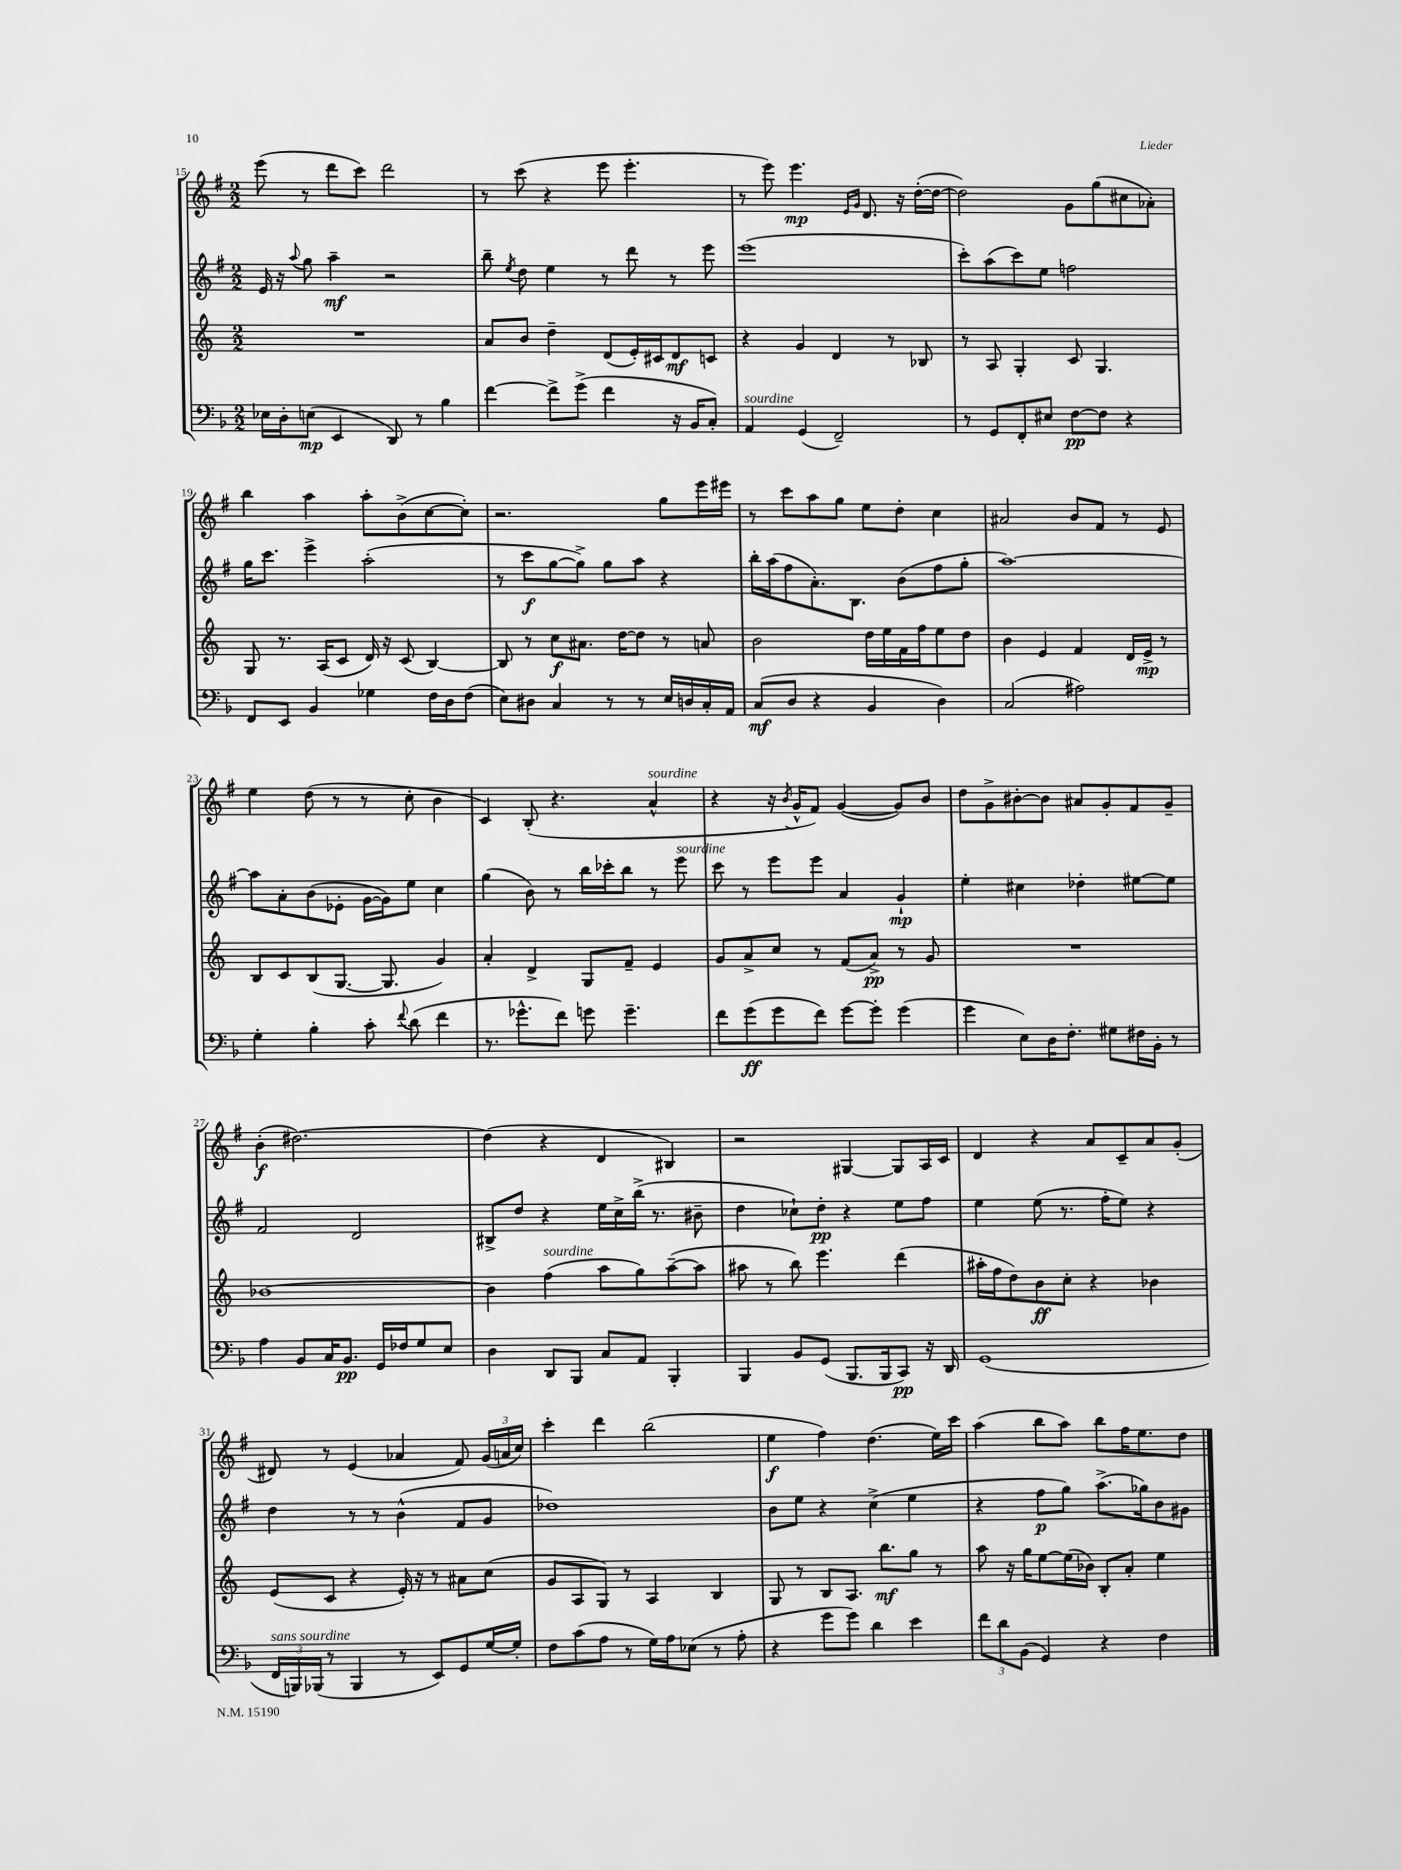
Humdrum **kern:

**kern	**kern	**kern	**kern
*staff4	*staff3	*staff2	*staff1
*clefF4	*clefG2	*clefG2	*clefG2
*k[b-]	*k[]	*k[f#]	*k[f#]
*M2/2	*M2/2	*M2/2	*M2/2
16E-\LL	1r	16e/	(8eee\
16D'\J	.	16r	.
.	.	8qqaa/	.
(8E\J	.	8gg\	8r
4EE/	.	4aa~\	8ddd\L
.	.	.	8ccc\J)
8DD/)	.	2r	2ddd\
8r	.	.	.
4B-\	.	.	.
=	=	=	=
[4f\	8a/L	8bb~\	8r
.	.	8qee/	.
.	8b/J	8dd\	(8ccc\
8f^\]L	4dd~\	4ee\	4r
(8g^\J	.	.	.
4f\	(8d/L	8r	8eee\
.	16e'/L)	8ddd\	4.eee'\
.	16c#/J	.	.
16r	8d/	8r	.
16BB-/LK	.	.	.
8C'/J)	8c/J	8eee\	.
=	=	=	=
4AA/	4r	(1eee	8r
.	.	.	8eee\)
(4GG/	4g/	.	4.eee\
2FF~/)	4d/	.	.
.	.	.	16qqe/LL
.	.	.	16qqg/JJ
.	.	.	8.d/
.	8r	.	.
.	.	.	16r
.	8B-/	.	([16dd'\LL
.	.	.	16dd\_JJ
=	=	=	=
8r	8r	8ccc'\L)	2dd\])
8GG/L	8A/	(8aa\	.
8FF'/	4G'/	8ccc\)	.
8E#/J	.	8ee\J	.
[8F\L	8c/	2ff\	8g\L
8F\]J	4.G/	.	(8gg\
4r	.	.	8cc#\
.	.	.	8a-'\J)
=	=	=	=
8FF/L	8G/	16gg\LK	4bb\
.	.	8.ccc\J	.
8EE/J	8.r	.	.
4BB-/	.	4eee^\	4aa\
.	(16A/LK	.	.
.	8c/J	.	.
4G-\	16d/)	(2aa'\	8aa'\L
.	16r	.	.
.	(8c/	.	(8b^\
16F\LL	[4B/)	.	[8cc\
16D\J	.	.	.
(8F\J	.	.	8cc'\]J)
=	=	=	=
8E\L)	8B/]	8r	2.r
8D#\J	8r	8ccc\L	.
4C/	8cc\L	[8gg\	.
.	8.a#\J	8gg^\]J)	.
8r	.	8gg\L	.
.	[16dd\LK	.	.
8r	8dd\]J	8aa\J	.
16E/LL	8r	4r	8gg\L
16D/	.	.	.
16C'/	8a/	.	16eee\L
16AA/JJ	.	.	16eee#\JJ
=	=	=	=
(8C/L	2b\	16bb'\LL	8r
.	.	(16aa\J	.
8D/J	.	8ff#\	8ccc\L
4r	.	8.a'\)	8aa\
.	.	.	8gg\J
.	.	8.B\J	.
4BB-/	16dd\LL	.	8ee\L
.	16ee\	.	.
.	16f\	(8b\L	8dd'\J
.	16ff\J	.	.
4D\)	8ee\	8ff#\	4cc\
.	8dd\J	8gg'\J	.
=	=	=	=
(2C/	4b\	[1aa)	2a#/
.	4e/	.	.
2A#\)	4f/	.	8b/L
.	.	.	8f#/J
.	16d/LL	.	8r
.	16e^/JJ	.	.
.	8r	.	8e/
=	=	=	=
4G'\	8B/L	8aa\]L	4ee\
.	8c/	8a'\	.
4B-'\	(8B/	(8b\	(8dd\
.	[8.G/J	8e-'\J	8r
8c'\	.	[16g\LL	8r
.	8.G/]	16g\]J)	.
8qqf/	.	.	.
(8d\	.	8ee\J	8cc'\
4f\	4g/)	4cc\	4b\
=	=	=	=
8.r	4a'/	(4gg\	4c/)
8.g-^^\L	.	.	.
.	4d^/	8b\)	(8B'/
8f\J)	.	8r	4.r
8g\	8G/L	16bb\LL	.
.	.	16ccc-'\J	.
4.g~\	8f~/J	8bb\J	.
.	4e/	8r	4a^^/
.	.	8eee\	.
=	=	=	=
8f\L	8g/L	8ccc\	4r
(8g\	8a^/	8r	.
8g\	8cc/J	8eee\L	16r
.	.	.	8qb/
.	.	.	16g^^/LK
8f\J)	8r	8eee\J	8f#/J)
[8g\L	(8f/L	4a/	([4g/
8g'\]J	8a^/J)	.	.
(4g\	8r	4g`/	8g/]L)
.	8g/	.	8b/J
=	=	=	=
4g\	1r	4ee'\	8dd\L
.	.	.	8g^\
8E\L)	.	4cc#\	[8b#'\
16D\K	.	.	8b#\]J
8.F'\J	.	.	.
.	.	4dd-'\	8a#/L
8G#\L	.	.	8g'/
16F#\L	.	[8ee#\L	8f#/
16BB-'\JJ	.	.	.
8r	.	8ee#\]J	8g~/J
=	=	=	=
4A\	[1b-	2f#/	(4b'\
8BB-/L	.	.	[2.dd#\)
16C/K	.	.	.
8.BB-/J	.	.	.
.	.	2d/	.
16GG/LL	.	.	.
16F-/J	.	.	.
8G/	.	.	.
8E/J	.	.	.
=	=	=	=
4D\	4b-\]	8B#^/L	(4dd#\]
.	.	8dd/J	.
8DD/L	(4ff\	4r	4r
8BBB-/J	.	.	.
8C/L	8aa\L	16ee\LL	4d/
.	.	16cc^\	.
8AA/J	8gg\)	(16bb^\JJ	.
.	.	8.r	.
4BBB-'/	([8aa~\	.	4B#/)
.	8aa\]J	8b#~\	.
=	=	=	=
4BBB-/	8aa#\	4dd\	2r
.	8r	.	.
8BB-/L	8bb\)	8cc-`\L)	.
(8GG/J	4.eee\	8dd'\J	.
8.BBB-/L	.	4r	[4G#/
16BBB-/k	.	.	.
8CC/J)	(4ddd\	8ee\L	8G#/]L
16r	.	8ff#\J	16A/L
16DD/	.	.	16c/JJ
=	=	=	=
(1GG	16aa#'\LL	4ee\	4d/
.	16ff\J	.	.
.	8dd\)	.	.
.	8b\	(8ee\	4r
.	8cc'\J	8.r	.
.	4r	.	8a/L
.	.	16ff#'\LK	.
.	.	8ee\J)	8c~/
.	4b-\	4r	8a/
.	.	.	(8g'/J
=	=	=	=
24FF/LL	(8e/L	4dd\	8d#/)
24BBB/)	.	.	.
(24BBB-/JJ	.	.	.
8r	8c/J	.	8r
4BBB-/	4r	8r	(4e/
.	.	8r	.
8r	16e'/)	(4b^^\	4a-/
.	16r	.	.
8EE/L)	8r	.	.
8GG/	8a#\L	8f#/L	8f#/)
[16G/L	(8cc\J	8g/J	(24g/LL
.	.	.	24a/
16G'/]JJ	.	.	.
.	.	.	24cc/JJ)
=	=	=	=
8F\L	8g/L	1dd-)	4ccc'\
(8c\	8A/	.	.
8A\J	8G/J)	.	4ddd\
8r	8r	.	.
16G\LL)	4A/	.	(2bb\
16A\J	.	.	.
(8E-\J	.	.	.
8r	4B/	.	.
8A'\	.	.	.
=	=	=	=
4r	8G/	8b\L	4ee\
.	8r	8ee\J	.
8g\L	8B/L	4r	4ff#\)
8g\J)	8.A/J	.	.
4d\	.	(4cc^\	(4.dd\
.	8.bb\L	.	.
4e\	8gg\J	4ee\	.
.	8r	.	16ee\LL)
.	.	.	16ccc\JJ
=	=	=	=
12f\L	8aa\	4r	(4aa\
12d\	.	.	.
.	16r	.	.
(12BB-\J	.	.	.
.	16gg\LK	.	.
4GG/)	[8ee\	8ff#\L	8bb\L
.	(16ee\]L	8gg\J)	8aa\J)
.	16b-\JJ)	.	.
4r	8B'/L	(8.aa^\L	8bb\L
.	8a'/J	.	16ff#\K
.	.	16gg-\k)	8.ee\
4F\	4ee\	8b\	.
.	.	8g#\J	8dd\J
==	==	==	==
*-	*-	*-	*-
